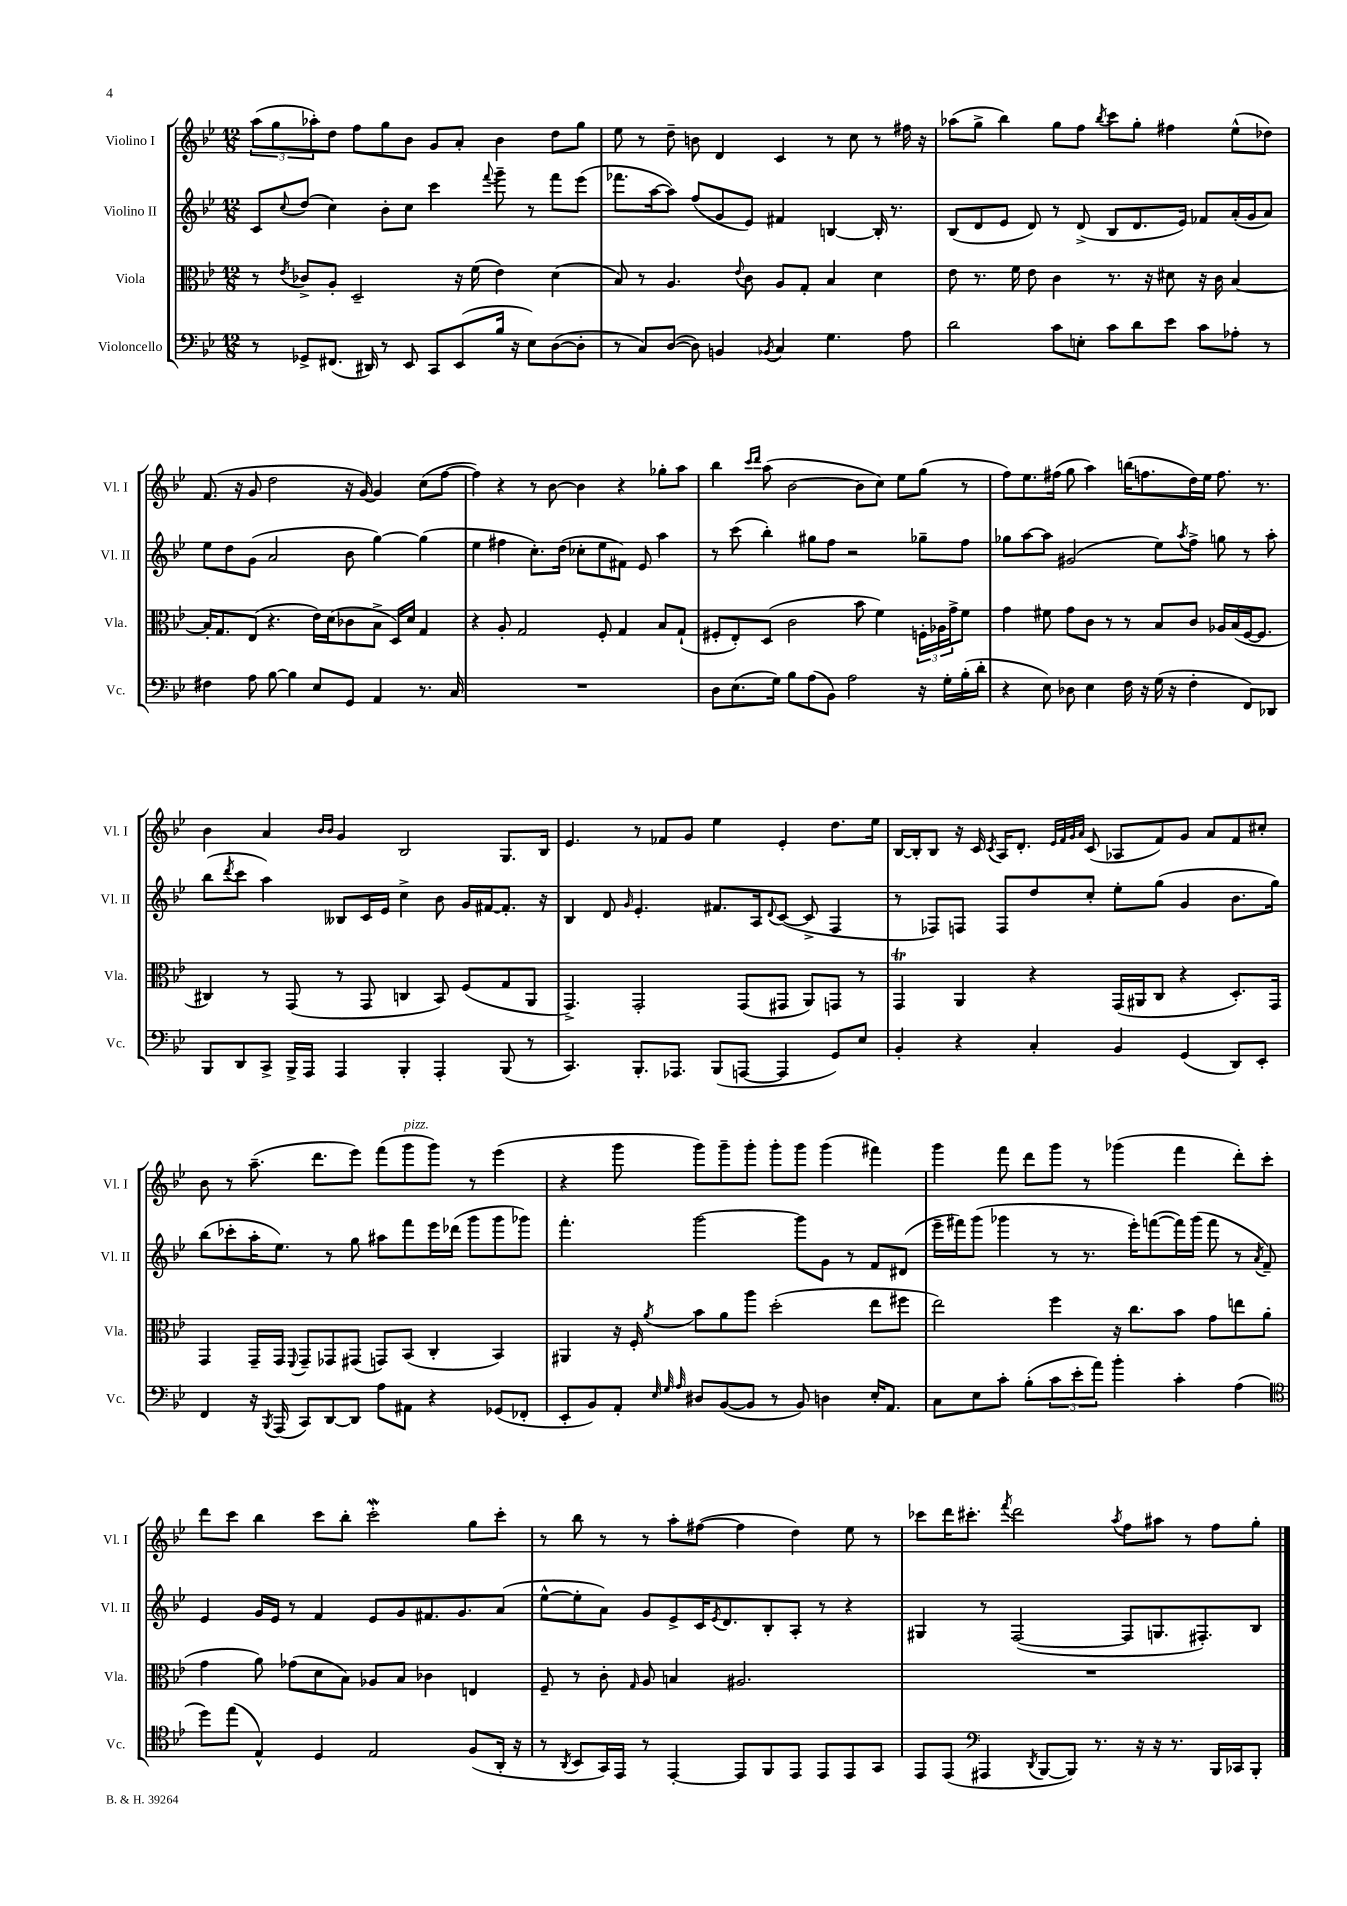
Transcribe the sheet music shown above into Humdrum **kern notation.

**kern	**kern	**kern	**kern
*staff4	*staff3	*staff2	*staff1
*clefF4	*clefC3	*clefG2	*clefG2
*k[b-e-]	*k[b-e-]	*k[b-e-]	*k[b-e-]
*M12/8	*M12/8	*M12/8	*M12/8
8r	8r	8c/L	(12aa\L
.	.	.	12gg\
.	8qe-/	8qqcc/	.
8GG-^/L	8c-^/L	(8dd/J	.
.	.	.	12aa-'\)
(8.FF#/J	8A'/J	4cc\)	8dd\J
.	2D~/	.	8ff\L
16DD#/)	.	.	.
8r	.	8b-'\L	8gg\
8EE-/	.	8cc\J	8b-\J
8CC/L	.	4ccc\	8g/L
(8EE-/	16r	.	8a'/J
.	(16f\	.	.
.	.	8qqfff/	.
16B-/Jk	4e-\)	8ggg~\	4b-\
16r	.	.	.
8E-\L)	.	8r	.
([8D\	(4d\	8fff\L	8dd\L
8D'\]J	.	(8eee-\J	8gg\J
=	=	=	=
8r	8B-/)	8.fff-\L	8ee-\
8C/L)	8r	.	8r
.	.	[16aa\k	.
([8D/J	4.A/	8aa\]J)	8dd~\
8D\])	.	(8ff/L	8b\
4BB/	.	8g/	4d/
.	8qqe-/	.	.
.	8c\	8e-/J)	.
8qBB-/	.	.	.
4C/	8A/L	4f#/	4c/
.	8G'/J	.	.
4.G\	4B-/	[4B/	8r
.	.	.	8cc\
.	4d\	16B'/]	8r
.	.	8.r	.
8A\	.	.	16ff#\
.	.	.	16r
=	=	=	=
2d\	8e-\	(8B-/L	(8aa-\L
.	8.r	8d/	8gg^\J
.	.	8e-/J	4bb-\)
.	16f\	.	.
.	8e-\	8d/)	.
8c\L	4c\	8r	8gg\L
8E'\J	.	(8d^/	8ff\J
.	.	.	8qbb-/
8c\L	8.r	8B-/L	8ccc\L
8d\	.	8.d/	8gg'\J
.	16r	.	.
8e-\J	8d#\	.	4ff#\
.	.	16e-/Jk)	.
8c\L	16r	8f-/L	.
.	16c\	.	.
8A-'\J	[4B-/	(16a'/L	(8ee-^^\L
.	.	16g/J	.
8r	.	8a/J)	8dd-\J)
=	=	=	=
4F#\	16B-'/]LK	8ee-\L	(8.f/
.	8.G/	.	.
.	.	8dd\	.
.	.	.	16r
8A\	(8E-/J	(8g\J	8g/
[8B-\	4.r	2a/	2dd\
4B-\]	.	.	.
8E-/L	16e-\LL)	.	.
.	(16d\J	.	.
8GG/J	8c-\	8b-\	16r
.	.	.	[16g/)
4AA/	8B-^\J	[4gg\)	4g/]
.	16D/LL)	.	.
.	16d/JJ	.	.
8.r	4G/	(4gg\]	(8cc\L
.	.	.	[8ff\J
16C/	.	.	.
=	=	=	=
1.r	4r	4ee-\	4ff\])
.	8A'/	4ff#\	4r
.	2G/	.	.
.	.	8.cc'\L)	8r
.	.	.	[8b-\
.	.	(16dd\Jk	.
.	.	8cc-'\L	4b-\]
.	8F'/	8ee-\	.
.	4G/	8f#\J)	4r
.	.	8e-/	.
.	8B-/L	4aa\	8gg-'\L
.	(8G`/J	.	8aa\J
=	=	=	=
8D\L	8F#'/L	8r	4bb-\
(8.E-\	8E-'/)	(8ccc\	.
.	.	.	16qqccc/LL
.	.	.	16qqddd/JJ
.	(8D/J	4bb-'\)	(8aa\
16G\Jk)	.	.	.
8B-\L	2c\	.	[2b-\
(8A\	.	8gg#\L	.
8BB-\J)	.	8ff\J	.
2A\	.	2r	.
.	8b-\	.	8b-\]L
.	4f\)	.	8cc\J)
.	.	.	8ee-\L
16r	24F'\LL	8gg-~\L	(8gg\J
.	24A-\	.	.
16G'\LL	.	.	.
.	24g^\J	.	.
(16B-'\	8f\J	8ff\J	8r
16d'\JJ	.	.	.
=	=	=	=
4r	4g\	8gg-\L	8ff\L)
.	.	[8aa\	8.ee-\
8E-\)	8f#\	8aa\]J	.
.	.	.	(16ff#\Jk
8D-\	8g\L	(2g#/	8gg\
4E-\	8c\J	.	4aa\)
.	8r	.	.
16F\	8r	.	(16bb\LK
16r	.	.	8.ff\
(16G\	8B-/L	8ee-\L)	.
16r	.	.	.
.	.	8qaa/	.
4F'\	8c/J	8ff^\J	16dd\L)
.	.	.	16ee-\JJ
.	16A-/LL	8gg\	8.ff\
.	(16B-/	.	.
8FF/L)	[16F/J	8r	.
.	8.F/]J	.	8.r
8DD-/J	.	8aa'\	.
=	=	=	=
8BBB-/L	4C#/)	(8bb-\L	4b-\
.	.	8qddd/	.
8DD/	.	8ccc\J	.
8CC^/J	8r	4aa\)	4a/
16BBB-^/LL	(8GG/	.	.
16AAA/JJ	.	.	.
.	.	.	16qqb-/LL
.	.	.	16qqb-/JJ
4AAA/	8r	8B--/L	4g/
.	8GG/	16c/L	.
.	.	16e-/JJ	.
4BBB-'/	4C/	4cc^\	2B-/
4AAA'/	8BB-/)	8b-\	.
.	(8F/L	16g/LL	.
.	.	[16f#/J	.
(8BBB-/	8G/	8.f#'/]J	8.G/L
8r	8AA/J	.	.
.	.	16r	16B-/Jk
=	=	=	=
4.CC/)	4.GG^/)	4B-/	4.e-/
.	.	8d/	.
.	.	16qqg/	.
8.BBB-'/L	2GG'/	4.e-'/	8r
.	.	.	8f-/L
8.AAA-/J	.	.	.
.	.	.	8g/J
(8BBB-/L	.	8.f#/L	4ee-\
[8AAA/J	(8GG/L	.	.
.	.	16A/k	.
.	.	8qqd/	.
4AAA/]	8GG#/J	([8c/J	4e-'/
.	8AA/L)	8c^/]	.
8GG/L)	8GG/J	4F/	8.dd\L
8E-/J	8r	.	.
.	.	.	16ee-\Jk
=	=	=	=
4BB-'/	4GG/	8r	[16B-/LL
.	.	.	16B-'/]J
.	.	8F-/L)	8B-/J
4r	4AA/	8F/J	16r
.	.	.	16c/
.	.	.	8qc/
.	.	8F/L	16A/LK
.	.	.	8.d'/J
4C'/	4r	8dd/	.
.	.	.	32qqe-/LLL
.	.	.	32qqf/
.	.	.	32qqg/
.	.	.	32qqa/JJJ
.	.	8cc'/J	(8c/
4BB-/	(16GG/LL	8ee-'\L	8A-/L
.	16AA#/J	.	.
.	8C/J	(8gg\J	8f/)
(4GG/	4r	4g/	8g/J
.	.	.	8a/L
8DD/L)	8.D'/L)	8.b-\L	8f/
8EE-'/J	.	.	8cc#'/J
.	16GG/Jk	16gg\Jk)	.
=	=	=	=
4FF/	4GG/	(8bb-\L	8b-\
.	.	8ccc-'\	8r
16r	16GG~/LL	16aa'\K	(8.aa~\
8qBBB-/	.	.	.
(16AAA/	16GG/JJ	8.ee-\J)	.
.	8qqFF/	.	.
8CC/L)	8GG~/L	.	.
.	.	.	8.ddd\L
[8DD/	8GG-/	8r	.
8DD/]J	(8GG#/J	8gg\	8eee-\J)
8A\L	8GG/L)	8aa#\L	(8fff\L
8AA#\J	(8BB-/J	8fff\	8ggg\
4r	4C'/	16eee-\L	8ggg\J)
.	.	(16ddd-\JJ	.
.	.	8ggg\L	8r
(8GG-/L	4BB-/)	8ggg\	(4eee-\
8FF-'/J	.	8ggg-\J)	.
=	=	=	=
8EE-'/L	4AA#/	4.fff'\	4r
8BB-/)	.	.	.
8AA'/J	16r	.	8ggg\
.	16F'/	.	.
32qqE-/	.	.	.
32qqG/	.	.	.
32qqA/	8qa/	.	.
8D#/L	8b-\L	[2ggg\	8ggg\L)
([8BB-/	8a\	.	8ggg~\
8BB-/]J	8aa\J	.	8ggg'\J
8r	(2dd'\	.	8ggg'\L
8BB-/)	.	8ggg\]L	8ggg\J
4D\	.	8g\J	(4ggg\
.	.	8r	.
16E-'/LK	8ee-\L	8f/L	4fff#\)
8.AA/J	.	.	.
.	8ff#\J	(8d#/J	.
=	=	=	=
8C\L	2ee-\)	16eee-~\LL	4ggg\
.	.	16fff#\J)	.
8E-\	.	(8ggg\J	.
8c'\J	.	4ggg-\	8fff\
(8B-'\L	.	.	8ddd\L
12c\	4ff\	8r	8ggg\J
12e-'\	.	.	.
.	.	8.r	8r
12a\J)	.	.	.
4b-'\	16r	.	(4ggg-\
.	8.cc\L	16eee-'\LK)	.
.	.	([8fff\	.
4c'\	8b-\J	16fff\]L)	4fff\
.	.	(16ggg-\JJ	.
.	8g\L	8fff\	.
(4A\	8ee\	8r	8ddd'\L)
.	.	8qa/	.
.	(8a\J	8f~/)	8ccc'\J
=	=	=	=
*clefC4	*	*	*
8dd\L)	4g\	4e-/	8ddd\L
(8ee-\J	.	.	8ccc\J
4E-^^/)	8a\)	16g/LL	4bb-\
.	.	16e-/JJ	.
.	(8g-\L	8r	.
4D/	8d\	4f/	8ccc\L
.	8B-\J)	.	8bb-'\J
2E-/	8A-/L	8e-/L	2ccc'\
.	8B-/J	8g/	.
.	4c-\	8.f#/	.
.	.	8.g/	.
(8F/L	4E/	.	8gg\L
16AA'/Jk	.	(8a/J	8ccc'\J
16r	.	.	.
=	=	=	=
8r	8F~/	[8ee-^^\L	8r
8qAA/	.	.	.
8BB-/L	8r	8ee-'\]	8bb-\
16GG/L)	8c'\	8a\J)	8r
16EE-/JJ	.	.	.
.	16qqG/	.	.
8r	8A/	8g/L	8r
[4EE-'/	4B/	8e-^/	8aa'\L
.	.	16c/K	([8ff#\J
.	.	8qe-/	.
.	.	8.d/	.
8EE-/]L	2.A#/	.	4ff#\]
8FF/	.	8B-'/	.
8EE-/J	.	8A'/J	4dd\)
8EE-/L	.	8r	.
8EE-/	.	4r	8ee-\
8GG/J	.	.	8r
=	=	=	=
8EE-/L	1.r	4G#/	8ccc-\L
(8EE-/J	.	.	16ddd\K
.	.	.	8.ccc#'\J
*clefF4	*	*	*
4AAA#/	.	8r	.
.	.	.	8qfff/
.	.	([2F/	2ddd\
8qDD/	.	.	.
[8BBB-/L	.	.	.
8BBB-/]J)	.	.	.
8.r	.	.	.
.	.	.	8qaa/
.	.	8F/]L	8ff\L
16r	.	.	.
16r	.	8.G/	8aa#\J
8.r	.	.	.
.	.	.	8r
.	.	8.F#'/)	.
16BBB-/LL	.	.	8ff\L
16CC-/J	.	.	.
8BBB-'/J	.	8B-/J	8gg'\J
==	==	==	==
*-	*-	*-	*-
